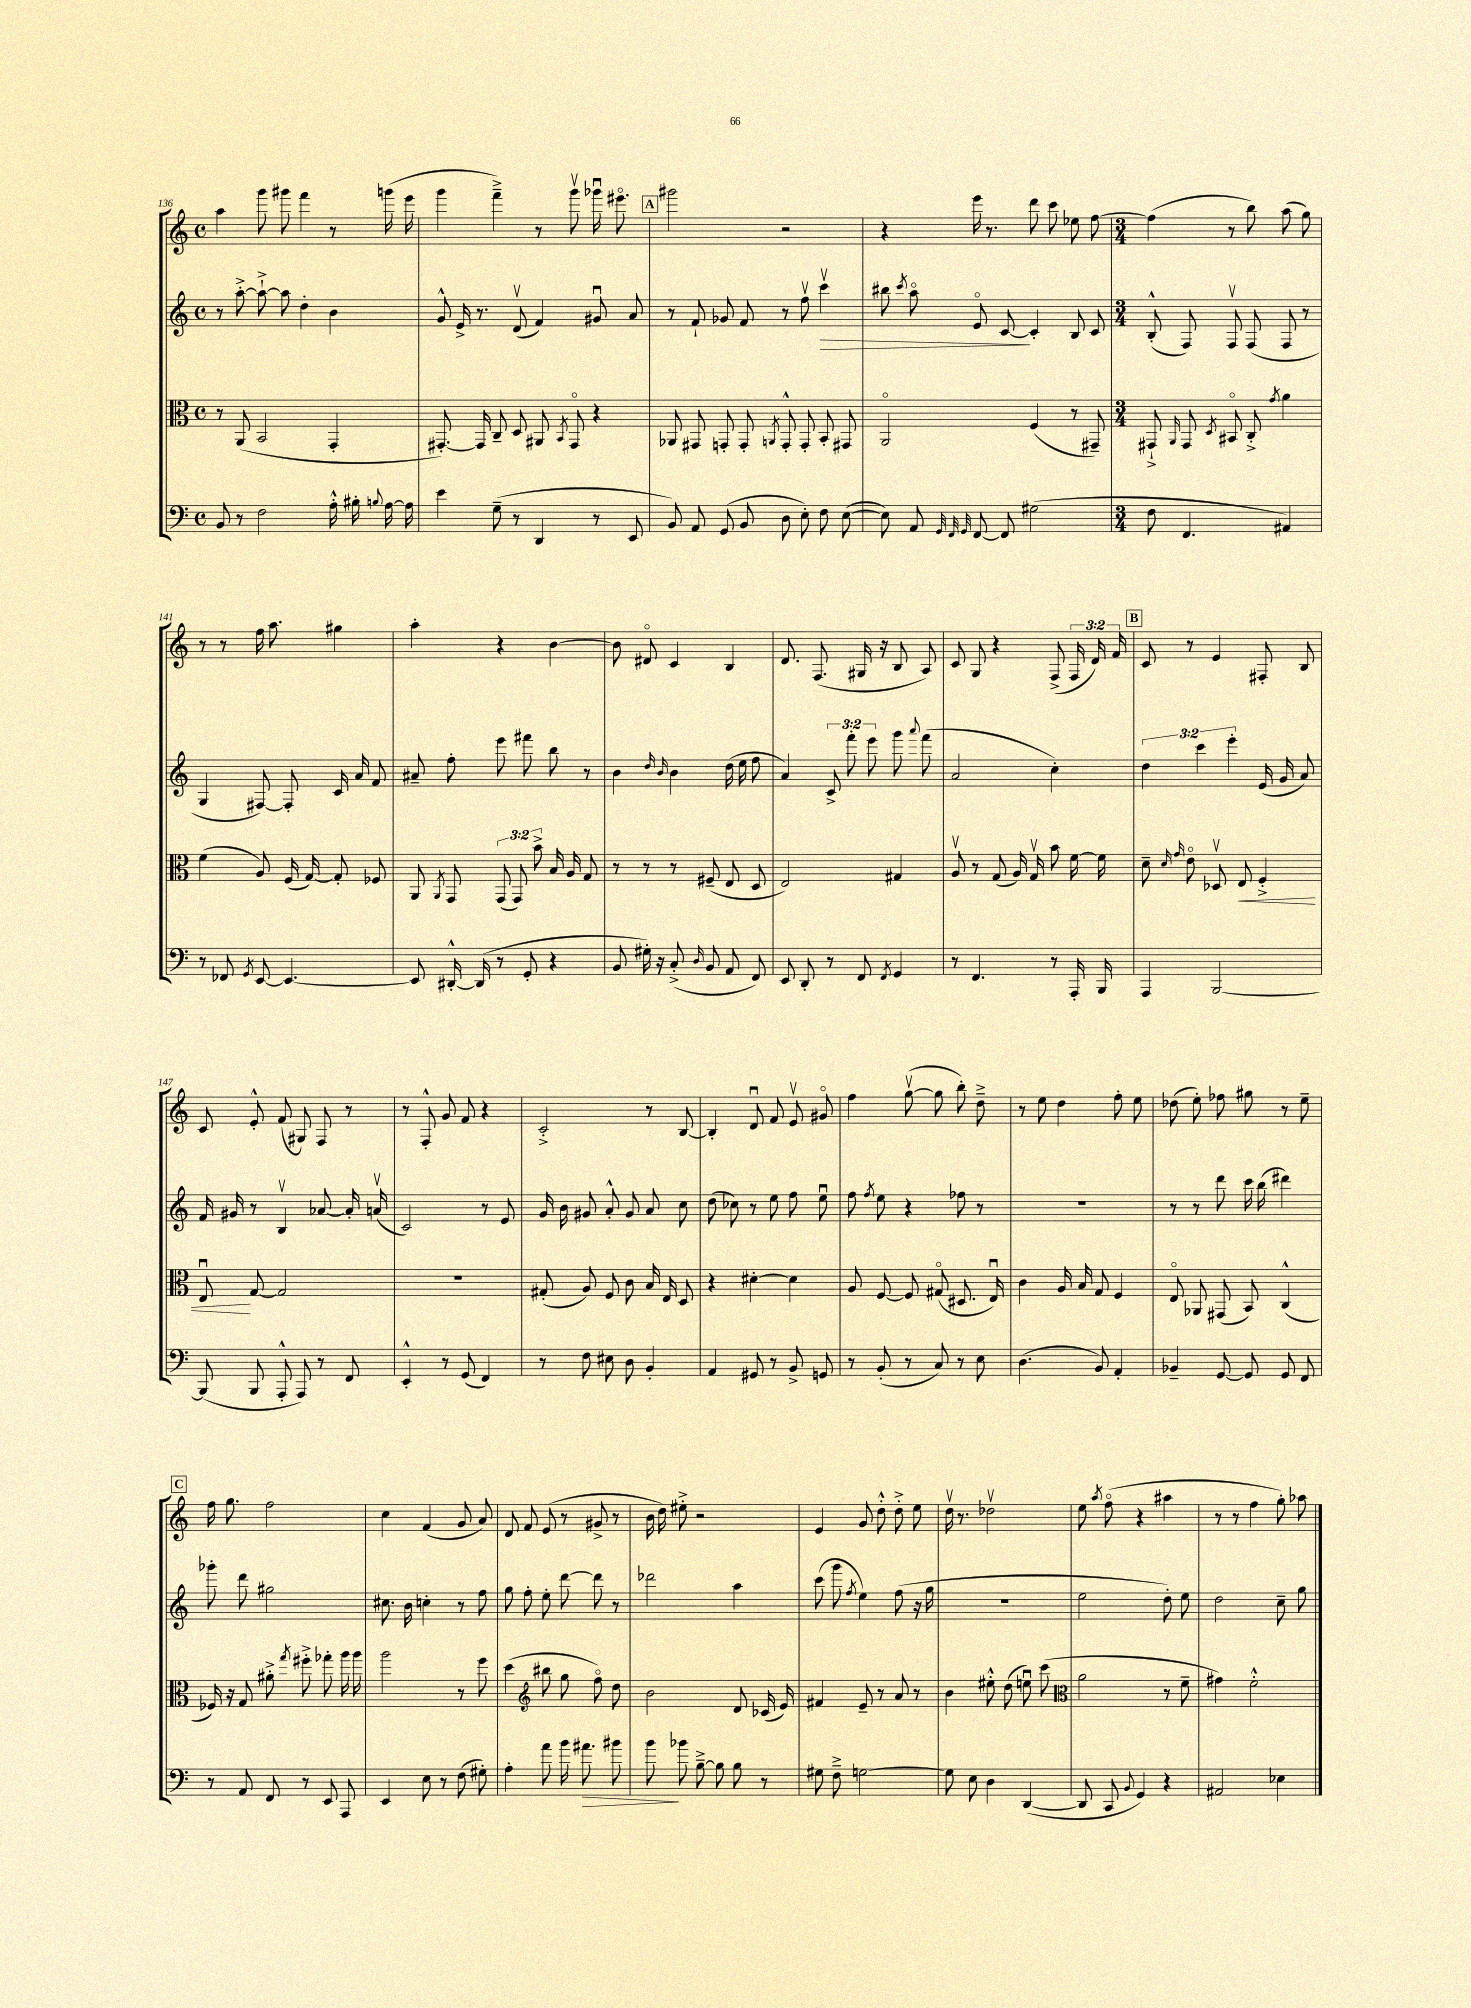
<<
\new StaffGroup <<
\new Staff = "s0" {
    \clef treble \key c \major \defaultTimeSignature \time 4/4 \override Staff.TupletNumber.text = #tuplet-number::calc-fraction-text
    \autoBeamOff a''4 g'''8 gis'''8 f'''4 r8 g'''16( e'''16 |
    g'''4 f'''4--->) r8 g'''8\upbow ges'''16\downbow eis'''8.\flageolet |
    \mark \markup { \box "A" } gis'''2 r2 |
    r4 e'''16 r8. d'''8 c'''8 ees''8 f''8~ |
    \numericTimeSignature \time 3/4 f''4( r8 b''8) a''8( g''8) |
    r8 r8 f''16 a''8. gis''4 |
    a''4-. r4 b'4~ |
    b'8 dis'8\flageolet c'4 b4 |
    d'8. f8.( gis16 r16 b8 a8) |
    c'8 g8 r4 f8->( \tuplet 3/2 { f16 d'16) f'16 } |
    \mark \markup { \box "B" } c'8 r8 e'4 fis8-. b8 |
    c'8 e'8-.-^ f'8( gis8) f8 r8 |
    r8 f8-.-^ g'8 f'8 r4 |
    c'2-.-> r8 b8~ |
    b4-. d'8\downbow f'8 e'8\upbow gis'8\flageolet |
    f''4 g''8~\upbow( g''8 b''8-.) d''8---> |
    r8 e''8 d''4 f''8-. e''8 |
    des''8( e''8-.) fes''8 gis''8 r8 e''8-- |
    \mark \markup { \box "C" } f''16 g''8. f''2 |
    c''4 f'4( g'8 a'8) |
    d'8 f'8 e'8( r8 gis'8-> r8 |
    b'16 d''16) eis''8-.-> r2 |
    e'4 g'8 d''8-.-^ d''8-.-> e''8 |
    d''16\upbow r8. des''2\upbow |
    e''8 \acciaccatura { a''8 } f''8\flageolet( r4 ais''4 |
    r8 r8 f''4 g''8-.) aes''8 \bar "|." |
}
\new Staff = "s1" {
    \clef treble \key c \major \defaultTimeSignature \time 4/4 \override Staff.TupletNumber.text = #tuplet-number::calc-fraction-text
    \autoBeamOff r8 a''8~-.-> a''8~-!-> a''8 d''4-. b'4 |
    g'8-^ e'16-> r8. d'8\upbow( f'4) gis'8\downbow a'8 |
    \mark \markup { \box "A" } r8 f'8-! ges'8 f'8 r8 f''8\upbow c'''4\upbow\> |
    bis''8 \acciaccatura { c'''8 } a''8\flageolet e'8\flageolet c'8~\! c'4-. b8 c'8 |
    \numericTimeSignature \time 3/4 b8-.-^( f8) f8\upbow f8( f8 r8 |
    g4 fis8~) fis8-. c'16 a'16 f'8 |
    ais'8-- f''8-. e'''8 fis'''8 b''8 r8 |
    b'4 \grace { d''16 b'16 } b'4 d''16( e''16 f''8 |
    a'4) \tuplet 3/2 { c'8-> f'''8-. e'''8 } g'''8 \appoggiatura { a'''8 } f'''8( |
    a'2 c''4-.) |
    \mark \markup { \box "B" } \tuplet 3/2 { d''4 c'''4 e'''4-. } e'16( g'16 a'8) |
    f'16 gis'16 r8 b4\upbow aes'8~ aes'16-. a'16\upbow( |
    c'2) r8 e'8 |
    g'16 b'16 gis'8 a'8-.-^ gis'8 a'8 c''8 |
    d''8( ces''8) r8 e''8 f''8 e''8\downbow |
    f''8 \acciaccatura { f''8 } e''8 r4 fes''8 r8 |
    R2. |
    r8 r8 d'''8 c'''16 b''16( dis'''4) |
    \mark \markup { \box "C" } ges'''8-. d'''8 gis''2 |
    cis''8. b'16 c''4-. r8 f''8 |
    g''8 f''8-. e''8-. d'''8~ d'''8 r8 |
    des'''2 a''4 |
    c'''8( g'''8 \acciaccatura { f''8 } e''4) f''8( r16 g''16 |
    R2. |
    e''2 d''8-.) e''8 |
    d''2 c''8-- g''8 \bar "|." |
}
\new Staff = "s2" {
    \clef alto \key c \major \defaultTimeSignature \time 4/4 \override Staff.TupletNumber.text = #tuplet-number::calc-fraction-text
    \autoBeamOff r8 a,8( b,2 g,4-. |
    gis,8.~-.) gis,16 c8-- d8 ais,8 \acciaccatura { b,8 } gis,8\flageolet r4 |
    \mark \markup { \box "A" } aes,8 gis,8 g,8-. g,8-. \acciaccatura { a,8 } g,8-.-^ g,8-. b,8-. gis,8 |
    a,2\flageolet f4( r8 gis,8--) |
    \numericTimeSignature \time 3/4 gis,8-!-> \grace { a,16 } gis,8 \acciaccatura { d8 } bis,8\flageolet c8-.-> \acciaccatura { g'8 } a'4 |
    f'4( a8) f16( g16~) g8-. fes8 |
    a,8 \acciaccatura { a,8 } g,8 \tuplet 3/2 { g,8( g,8) b'8-> } b16 a16 g8 |
    r8 r8 r8 fis8--( e8 d8 |
    e2) gis4 |
    a8\upbow r8 g8( a16) g16\upbow b'8 f'16~ f'16 |
    \mark \markup { \box "B" } d'8-- \grace { d'16 g'16 } e'8\flageolet des8\upbow e8\< f4-.-> |
    e8\downbow\! g8~ g2 |
    R2. |
    gis8-.( a8) f8 c'8 b16 e16 d8 |
    r4 dis'4~-. dis'4 |
    a8 f8~ f8 gis8\flageolet( dis8. e16\downbow) |
    c'4 a16 b16 g8 f4 |
    e8\flageolet aes,8 gis,8( b,8) c4-^( |
    \mark \markup { \box "C" } fes16) r16 g8 ais'8-.-> \acciaccatura { g''8 } fis''8-.-> ges''8-. a''16 a''16 |
    a''2 r8 f''8 |
    d''4( \clef treble bis''8 g''8 f''8\flageolet) d''8 |
    b'2 d'8 ces'16( e'16) |
    fis'4 e'8-- r8 a'8 r8 |
    b'4 eis''8-.-^ d''8( e''8\downbow) c'''8( |
    \clef alto a'2 r8 f'8-- |
    gis'4) f'2-.-^ \bar "|." |
}
\new Staff = "s3" {
    \clef bass \key c \major \defaultTimeSignature \time 4/4
    \autoBeamOff b,8 r8 f2 a16-.-^ bis16-. \appoggiatura { b8 } a16~ a16 |
    e'4 g8--( r8 d,4 r8 e,8 |
    \mark \markup { \box "A" } b,8) a,8 g,8( b,8 d8 e8-.) f8 e8~( |
    e8) a,8 \grace { g,32 f,32 g,32 } f,8~ f,8 gis2( |
    \numericTimeSignature \time 3/4 f8 f,4. ais,4) |
    r8 fes,8 \acciaccatura { g,8 } e,8~ e,4.~ |
    e,8 dis,16~-.-^ dis,16( r8 g,8-. r4 |
    b,8 gis16-.) r16 c8-.->( \grace { d16 } b,8 a,8 f,8) |
    e,8 d,8-. r8 f,8 \acciaccatura { f,8 } g,4 |
    r8 f,4. r8 a,,16-. b,,16 |
    \mark \markup { \box "B" } a,,4 b,,2~ |
    b,,8( b,,8 a,,8-.-^ a,,8) r8 f,8 |
    e,4-.-^ r8 g,8( f,4) |
    r8 f8 eis8 d8 b,4-. |
    a,4 gis,8 r8 b,8-> g,8 |
    r8 b,8-.( r8 c8) r8 e8 |
    d4.( b,8) a,4-. |
    bes,4-- g,8~ g,8 g,8 f,8 |
    \mark \markup { \box "C" } r8 a,8 f,8 r8 e,8 a,,8 |
    e,4 e8 r8 f8( gis8-.) |
    a4-. a'8 b'16 ais'8.\> bis'8 |
    b'8\! bes'8 b8~---> b8 b8 r8 |
    gis8 f8---> g2~ |
    g8 e8 d4 d,4~( |
    d,8 c,8 \appoggiatura { b,8 } g,4) r4 |
    ais,2 ees4 \bar "|." |
}
>>
>>
\layout { \context { \Score currentBarNumber = #136 } }
